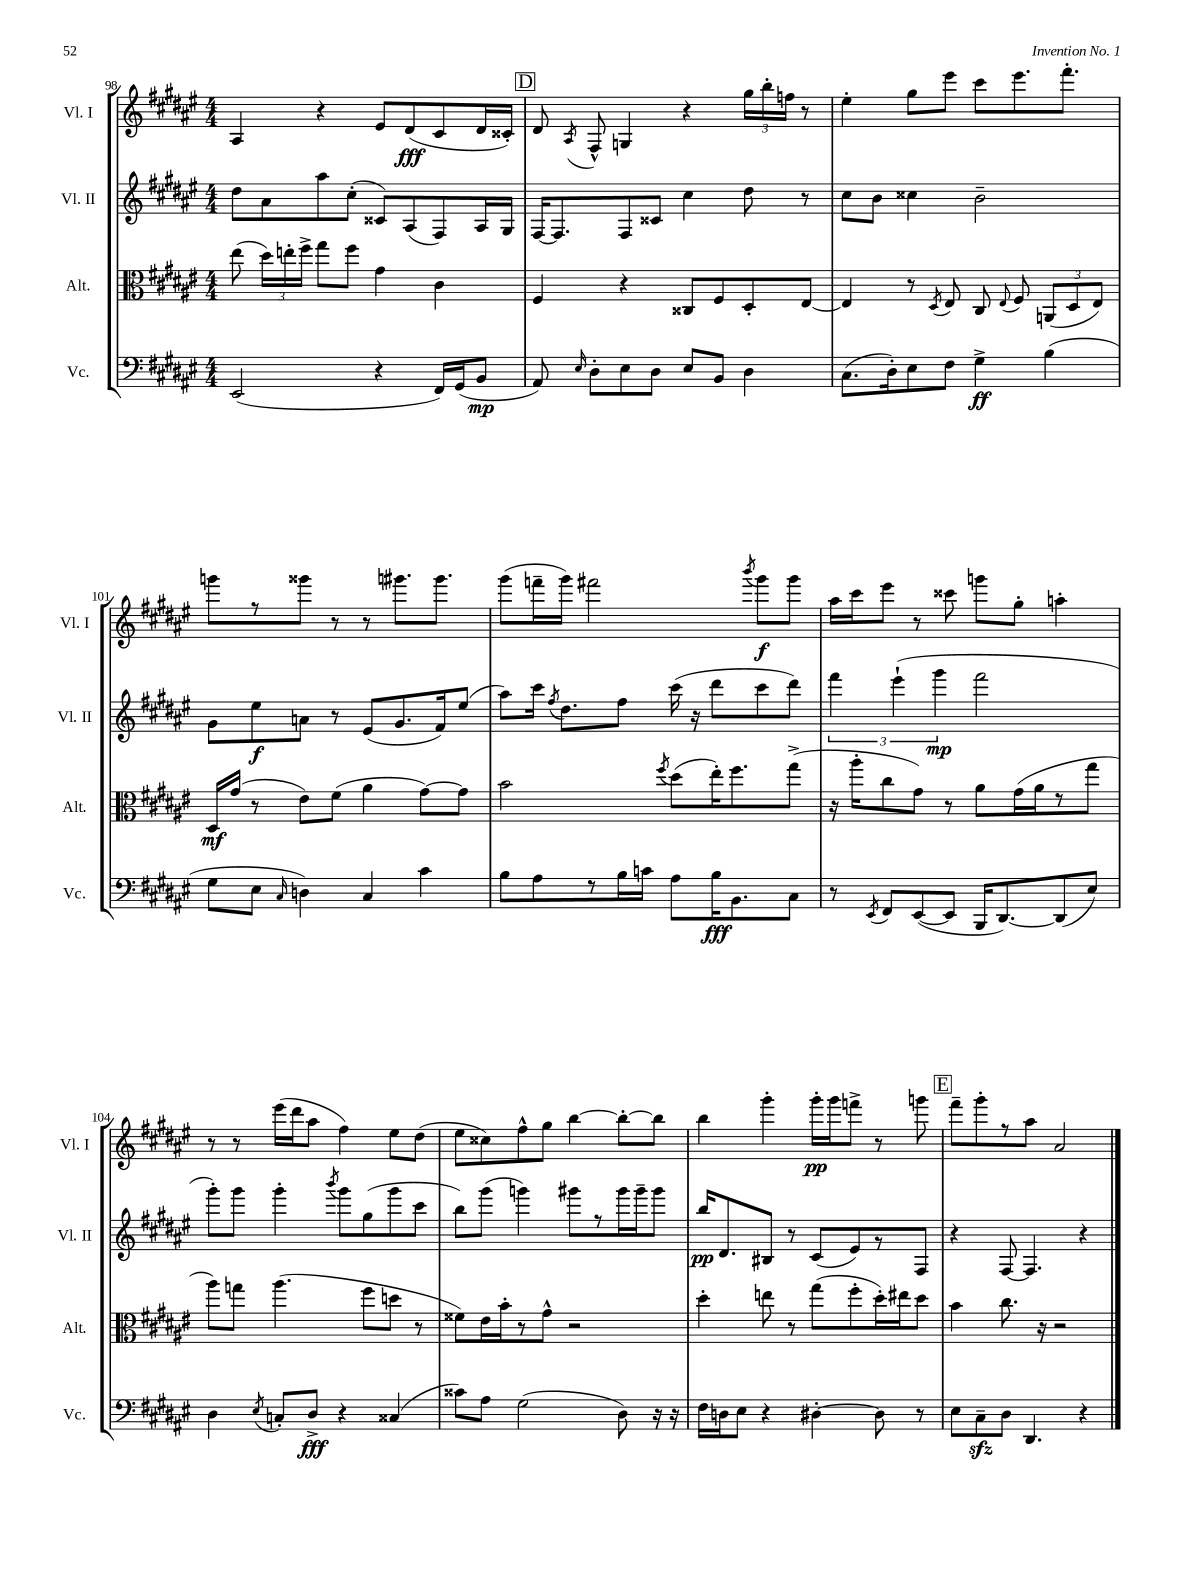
<<
\new StaffGroup <<
\new Staff = "s0" \with { instrumentName = "Vl. I" shortInstrumentName = "Vl. I" } {
    \clef treble \key fis \major \numericTimeSignature \time 4/4
    \autoBeamOff ais4 r4 eis'8[ dis'8\fff( cis'8 dis'16 cisis'16]-.) |
    \mark \markup { \box "D" } dis'8 \acciaccatura { ais8 } fis8-^ g4 r4 \tuplet 3/2 { gis''16[ b''16-. f''16] } r8 |
    eis''4-. gis''8[ eis'''8] cis'''8[ eis'''8. fis'''8.]-. |
    g'''8[ r8 gisis'''8] r8 r8 gis'''8.[ gis'''8.] |
    gis'''8[( f'''16-- gis'''16]) fis'''2 \acciaccatura { b'''8 } gis'''8[\f gis'''8] |
    ais''16[ cis'''16 eis'''8] r8 cisis'''8 g'''8[ gis''8]-. a''4-. |
    r8 r8 eis'''16[( dis'''16 ais''8] fis''4) eis''8[ dis''8]( |
    eis''8[ cisis''8) fis''8-^ gis''8] b''4~ b''8[~-. b''8] |
    b''4 gis'''4-. gis'''16[-.\pp gis'''16 f'''8]-> r8 g'''8 |
    \mark \markup { \box "E" } fis'''8[-- gis'''8-. r8 ais''8] ais'2 \bar "|." |
}
\new Staff = "s1" \with { instrumentName = "Vl. II" shortInstrumentName = "Vl. II" } {
    \clef treble \key fis \major \numericTimeSignature \time 4/4
    \autoBeamOff dis''8[ ais'8 ais''8 cis''8]-.( cisis'8[) ais8( fis8) ais16 gis16] |
    \mark \markup { \box "D" } fis16[~ fis8. fis8 cisis'8] cis''4 dis''8 r8 |
    cis''8[ b'8] cisis''4 b'2-- |
    gis'8[ eis''8\f a'8] r8 eis'8[( gis'8. fis'16) eis''8]( |
    ais''8[) cis'''16] \acciaccatura { fis''8 } dis''8.[ fis''8] cis'''16( r16 dis'''8[ cis'''8 dis'''8]) |
    \tuplet 3/2 { fis'''4 eis'''4-!( gis'''4\mp } fis'''2 |
    gis'''8[-.) gis'''8] gis'''4-. \acciaccatura { b'''8 } gis'''8[ gis''8( gis'''8 cis'''8] |
    b''8[) gis'''8]( g'''4) gis'''8[ r8 gis'''16 gis'''16-- gis'''8] |
    b''16[\pp dis'8. bis8] r8 cis'8[( eis'8) r8 fis8] |
    \mark \markup { \box "E" } r4 fis8~ fis4. r4 \bar "|." |
}
\new Staff = "s2" \with { instrumentName = "Alt." shortInstrumentName = "Alt." } {
    \clef alto \key fis \major \numericTimeSignature \time 4/4
    \autoBeamOff eis''8( \tuplet 3/2 { dis''16[) e''16-. fis''16]-> } gis''8[ fis''8] gis'4 cis'4 |
    \mark \markup { \box "D" } fis4 r4 cisis8[ fis8 dis8-. eis8]~ |
    eis4 r8 \acciaccatura { dis8 } eis8 cis8 \appoggiatura { eis8 } fis8 \tuplet 3/2 { a,8[( dis8 eis8]) } |
    dis16[\mf gis'16]( r8 eis'8[) fis'8]( ais'4 gis'8[~) gis'8] |
    b'2 \acciaccatura { fis''8 } dis''8[( eis''16-.) fis''8. gis''8]->( |
    r16 ais''16[-. cis''8 gis'8]) r8 ais'8[ gis'16( ais'16 r8 gis''8] |
    ais''8[) g''8] ais''4.( fis''8[ d''8] r8 |
    fisis'8[) eis'16 b'16-. r8 gis'8]-^ r2 |
    dis''4-. e''8 r8 gis''8[( fis''8-. dis''16-.) eis''16 dis''8] |
    \mark \markup { \box "E" } b'4 cis''8. r16 r2 \bar "|." |
}
\new Staff = "s3" \with { instrumentName = "Vc." shortInstrumentName = "Vc." } {
    \clef bass \key fis \major \numericTimeSignature \time 4/4
    \autoBeamOff eis,2( r4 fis,16[) gis,16( b,8]\mp |
    \mark \markup { \box "D" } ais,8) \grace { eis16 } dis8[-. eis8 dis8] eis8[ b,8] dis4 |
    cis8.[( dis16-.) eis8 fis8] gis4->\ff b4( |
    gis8[ eis8] \grace { cis16 } d4) cis4 cis'4 |
    b8[ ais8 r8 b16 c'16] ais8[ b16\fff b,8. cis8] |
    r8 \acciaccatura { eis,8 } fis,8[ eis,8~( eis,8] b,,16[ dis,8.~) dis,8( eis8]) |
    dis4 \acciaccatura { eis8 } c8[-. dis8]->\fff r4 cisis4( |
    cisis'8[) ais8] gis2( dis8) r16 r16 |
    fis16[ d16 eis8] r4 dis4~-. dis8 r8 |
    \mark \markup { \box "E" } eis8[ cis8--\sfz dis8] dis,4. r4 \bar "|." |
}
>>
>>
\layout { \context { \Score currentBarNumber = #98 } }
